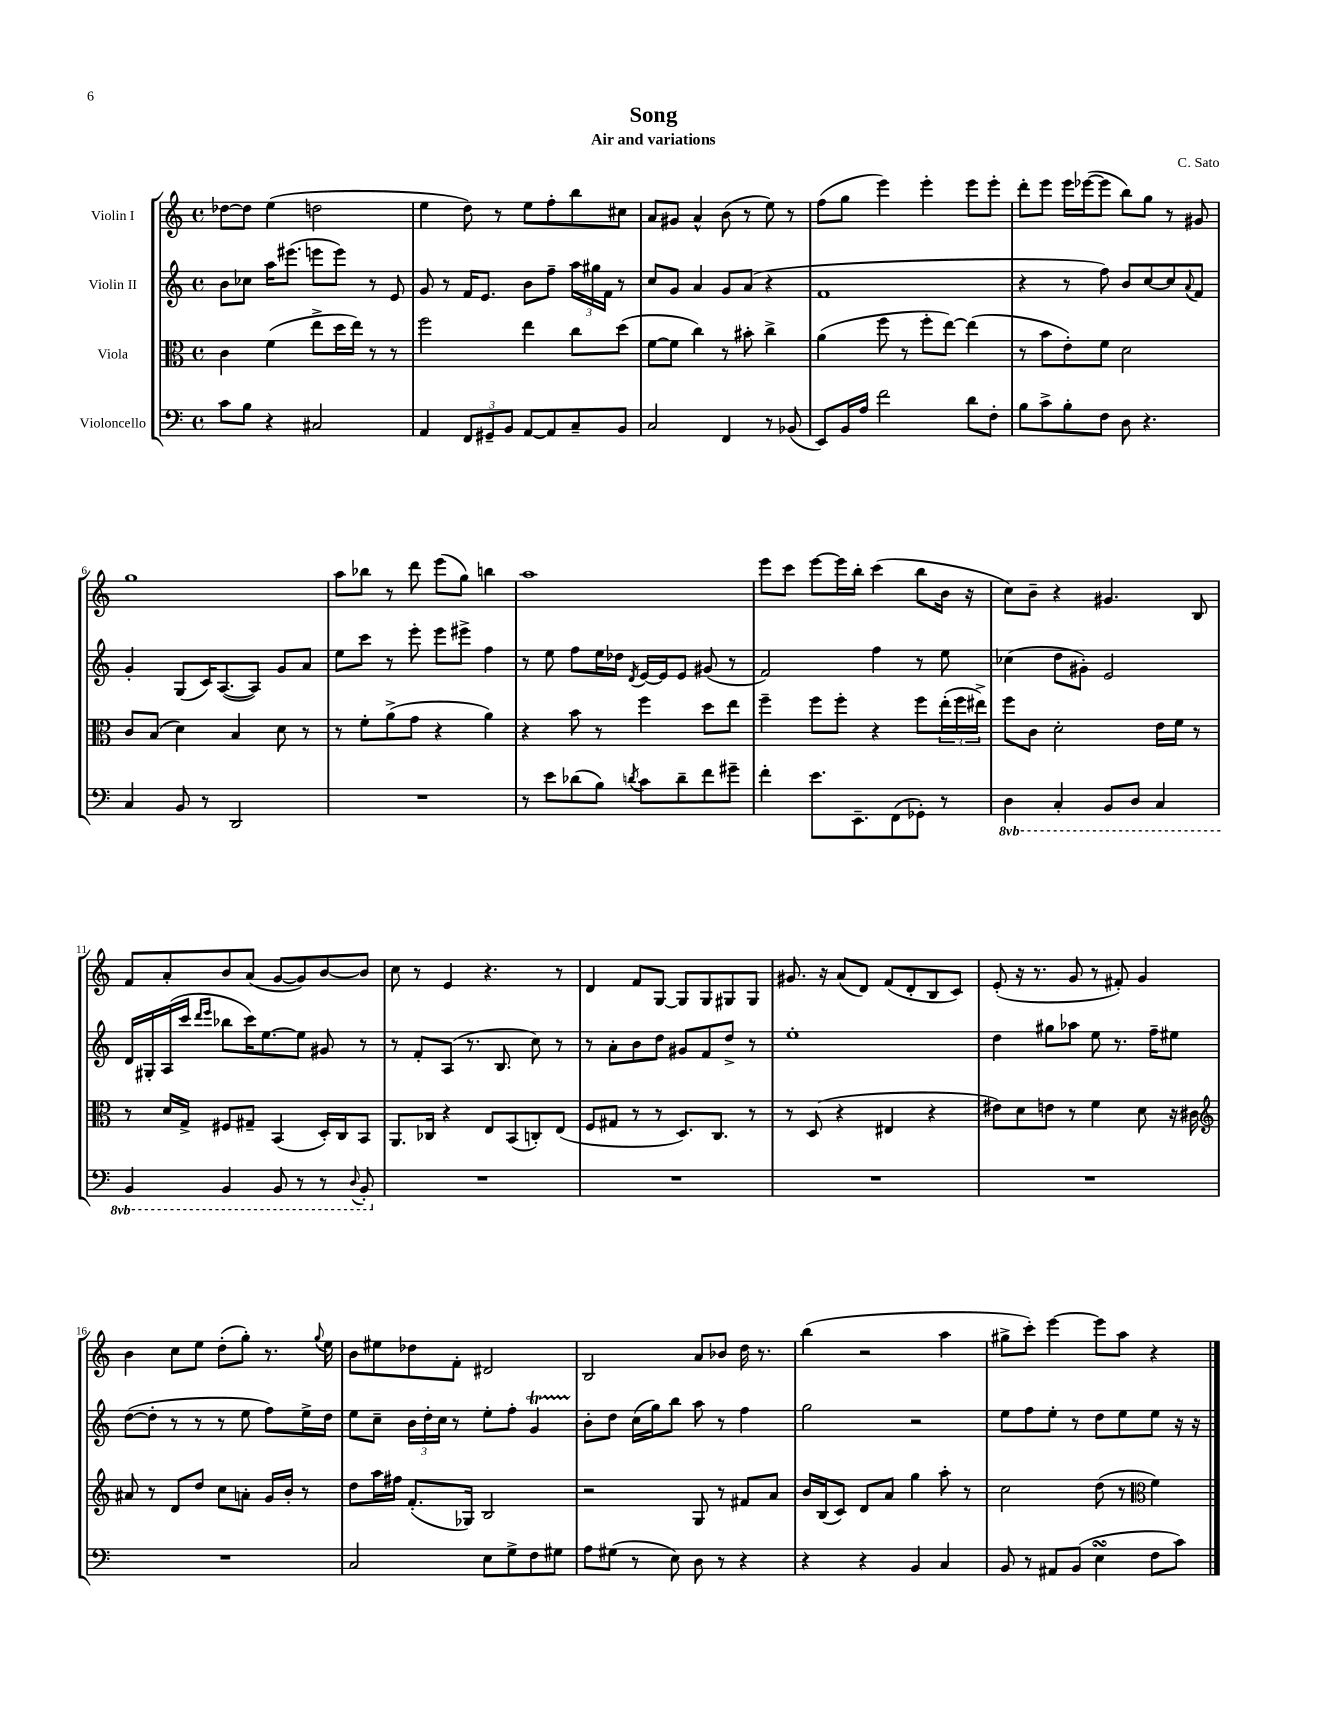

**kern	**kern	**kern	**kern
*staff4	*staff3	*staff2	*staff1
*clefF4	*clefC3	*clefG2	*clefG2
*k[]	*k[]	*k[]	*k[]
*M4/4	*M4/4	*M4/4	*M4/4
*met(c)	*met(c)	*met(c)	*met(c)
8c\L	4c\	8b\L	[8dd-\L
8B\J	.	8cc-\J	8dd-\]J
4r	(4f\	16aa\LK	(4ee\
.	.	(8.eee#\J	.
2C#/	8ee^\L	8eee\L	2dd\
.	16dd\L	8eee\J)	.
.	16ee\JJ)	.	.
.	8r	8r	.
.	8r	8e/	.
=	=	=	=
4AA/	2ff\	8g/	4ee\
.	.	8r	.
12FF/L	.	16f/LK	8dd\)
.	.	8.e/J	.
12GG#~/	.	.	.
.	.	.	8r
12BB/J	.	.	.
[8AA/L	4ee\	8b\L	8ee\L
8AA/]	.	8ff~\J	8ff'\
8C~/	8cc\L	24aa\LL	8bb\
.	.	24gg#\	.
.	.	24f\JJ	.
8BB/J	(8dd\J	8r	8cc#\J
=	=	=	=
2C/	[8f\L	8cc/L	8a/L
.	8f\]J	8g/J	8g#/J
.	4cc\)	4a/	4a^^/
4FF/	8r	8g/L	(8b\
.	8b#'\	(8a/J	8r
8r	4cc^\	4r	8ee\)
(8BB-/	.	.	8r
=	=	=	=
8EE/L)	(4a\	1f	(8ff\L
16BB/L	.	.	8gg\J
16A/JJ	.	.	.
2f\	8ff\	.	4eee\)
.	8r	.	.
.	8ff'\L	.	4eee'\
.	[8ee\J)	.	.
8d\L	(4ee\]	.	8eee\L
8F'\J	.	.	8eee'\J
=	=	=	=
8B\L	8r	4r	8ddd'\L
8c^\	8b\L	.	8eee\J
8B'\	8e'\)	8r	16eee\LL
.	.	.	([16eee-\J
8F\J	8f\J	8ff\)	8eee-\]J
8D\	2d\	8b/L	8bb\L)
4.r	.	[8cc/	8gg\J
.	.	8cc/]	8r
.	.	8qqa/	.
.	.	8f/J	8g#/
=	=	=	=
4C/	8c/L	4g'/	1gg
.	(8B/J	.	.
8BB/	4d\)	(8G/L	.
8r	.	16c/K)	.
.	.	([8.A/	.
2DD/	4B/	.	.
.	.	8A/]J)	.
.	8d\	8g/L	.
.	8r	8a/J	.
=	=	=	=
1r	8r	8ee\L	8aa\L
.	8f'\L	8ccc\J	8bb-\J
.	(8a^\	8r	8r
.	8g\J	8eee'\	8ddd\
.	4r	8eee\L	(8eee\L
.	.	8eee#^\J	8gg\J)
.	4a\)	4ff\	4bb\
=	=	=	=
8r	4r	8r	1aa
8e\L	.	8ee\	.
(8d-\	8b\	8ff\L	.
8B\J)	8r	16ee\L	.
.	.	16dd-\JJ	.
8qd/	.	8qd/	.
8c\L	4ff\	[16e/LL	.
.	.	16e/]J	.
8d~\	.	8e/J	.
8f\	8dd\L	(8g#/	.
8g#~\J	8ee\J	8r	.
=	=	=	=
4f'\	4ff~\	2f/)	8eee\L
.	.	.	8ccc\J
8.e\L	8ff\L	.	[8eee\L
.	8ff'\J	.	16eee\]L
8.EE~\	.	.	16bb'\JJ
.	4r	4ff\	(4ccc\
(8FF\	.	.	.
8GG-'\J)	8ff\L	8r	8bb\L
8r	(24ee'\L	8ee\	16b\Jk
.	24ff\	.	.
.	.	.	16r
.	24ee#^\JJ)	.	.
=	=	=	=
4DD\	8ff\L	(4cc-\	8cc\L)
.	8c\J	.	8b~\J
4CC'/	2d'\	8dd\L	4r
.	.	8g#'\J)	.
8BBB/L	.	2e/	4.g#/
8DD/J	.	.	.
4CC/	16e\LL	.	.
.	16f\JJ	.	.
.	8r	.	8B/
=	=	=	=
4BBB/	8r	16d/LL	8f/L
.	.	16G#'/	.
.	16d/LL	(16A/	8a'/
.	16G^/JJ	16ccc/JJ	.
.	.	16qqddd/LL	.
.	.	16qqeee/JJ	.
4BBB/	8F#/L	8bb-\L	8b/
.	8G#~/J	16ccc\K)	(8a/J
.	.	[8.ee\	.
8BBB/	(4BB/	.	[8g/L
8r	.	8ee\]J	8g/])
8r	16D'/LL)	8g#/	[8b/
.	16C/J	.	.
8qqDD/	.	.	.
8BBB'/	8BB/J	8r	8b/]J
=	=	=	=
1r	8.AA/L	8r	8cc\
.	.	8f'/L	8r
.	16C-/Jk	.	.
.	4r	(8A/J	4e/
.	.	8.r	.
.	8E/L	.	4.r
.	.	8.B/	.
.	(8BB/	.	.
.	8C'/)	8cc\)	.
.	(8E/J	8r	8r
=	=	=	=
1r	8F/L	8r	4d/
.	8G#/J	8a'\L	.
.	8r	8b\	8f/L
.	8r	8dd\J	[8G/J
.	8.D/L)	8g#/L	8G/]L
.	.	8f/	8G/
.	8.C/J	.	.
.	.	8dd^/J	8G#/
.	8r	8r	8G#/J
=	=	=	=
1r	8r	1ee'	8.g#/
.	(8D/	.	.
.	.	.	16r
.	4r	.	(8a/L
.	.	.	8d/J)
.	4E#/	.	(8f/L
.	.	.	8d'/
.	4r	.	8B/
.	.	.	8c/J)
=	=	=	=
1r	8e#\L)	4dd\	(8e'/
.	8d\	.	16r
.	.	.	8.r
.	8e\J	8gg#\L	.
.	8r	8aa-\J	8g/
.	4f\	8ee\	8r
.	.	8.r	8f#'/)
.	8d\	.	4g/
.	.	16ff~\LK	.
.	16r	8ee#\J	.
.	16c#\	.	.
=	=	=	=
*	*clefG2	*	*
1r	8a#/	([8dd\L	4b\
.	8r	8dd'\]J	.
.	8d/L	8r	8cc\L
.	8dd/J	8r	8ee\J
.	8cc\L	8r	(8dd'\L
.	8a'\J	8ee\	8gg'\J)
.	16g/LL	8ff\L)	8.r
.	16b'/JJ	.	.
.	8r	16ee^\L	.
.	.	.	8qqgg/
.	.	16dd\JJ	16ee\
=	=	=	=
2C/	8dd\L	8ee\L	8b\L
.	16aa\L	8cc~\J	8ee#\
.	16ff#\JJ	.	.
.	(8.f'/L	24b\LL	8dd-\
.	.	24dd'\	.
.	.	24cc\JJ	.
.	.	8r	8f'\J
.	16G-/Jk)	.	.
8E\L	2B/	8ee'\L	2d#/
8G^\	.	8ff'\J	.
8F\	.	4g/	.
8G#\J	.	.	.
=	=	=	=
8A\L	2r	8b'\L	2B/
(8G#\J	.	8dd\J	.
8r	.	(16cc\LL	.
.	.	16gg\J)	.
8E\)	.	8bb\J	.
8D\	8G/	8aa\	8a/L
8r	8r	8r	8b-/J
4r	8f#/L	4ff\	16dd\
.	.	.	8.r
.	8a/J	.	.
=	=	=	=
4r	16b/LL	2gg\	(4bb\
.	(16B/J	.	.
.	8c/J)	.	.
4r	8d/L	.	2r
.	8a/J	.	.
4BB/	4gg\	2r	.
4C/	8aa'\	.	4aa\
.	8r	.	.
=	=	=	=
8BB/	2cc\	8ee\L	8gg#^\L
8r	.	8ff\	8ccc'\J)
8AA#/L	.	8ee'\J	[4eee\
(8BB/J	.	8r	.
4E\	(8dd\	8dd\L	8eee\]L
.	8r	8ee\	8aa\J
*	*clefC3	*	*
8F\L	4f\)	8ee\J	4r
8c\J)	.	16r	.
.	.	16r	.
==	==	==	==
*-	*-	*-	*-
